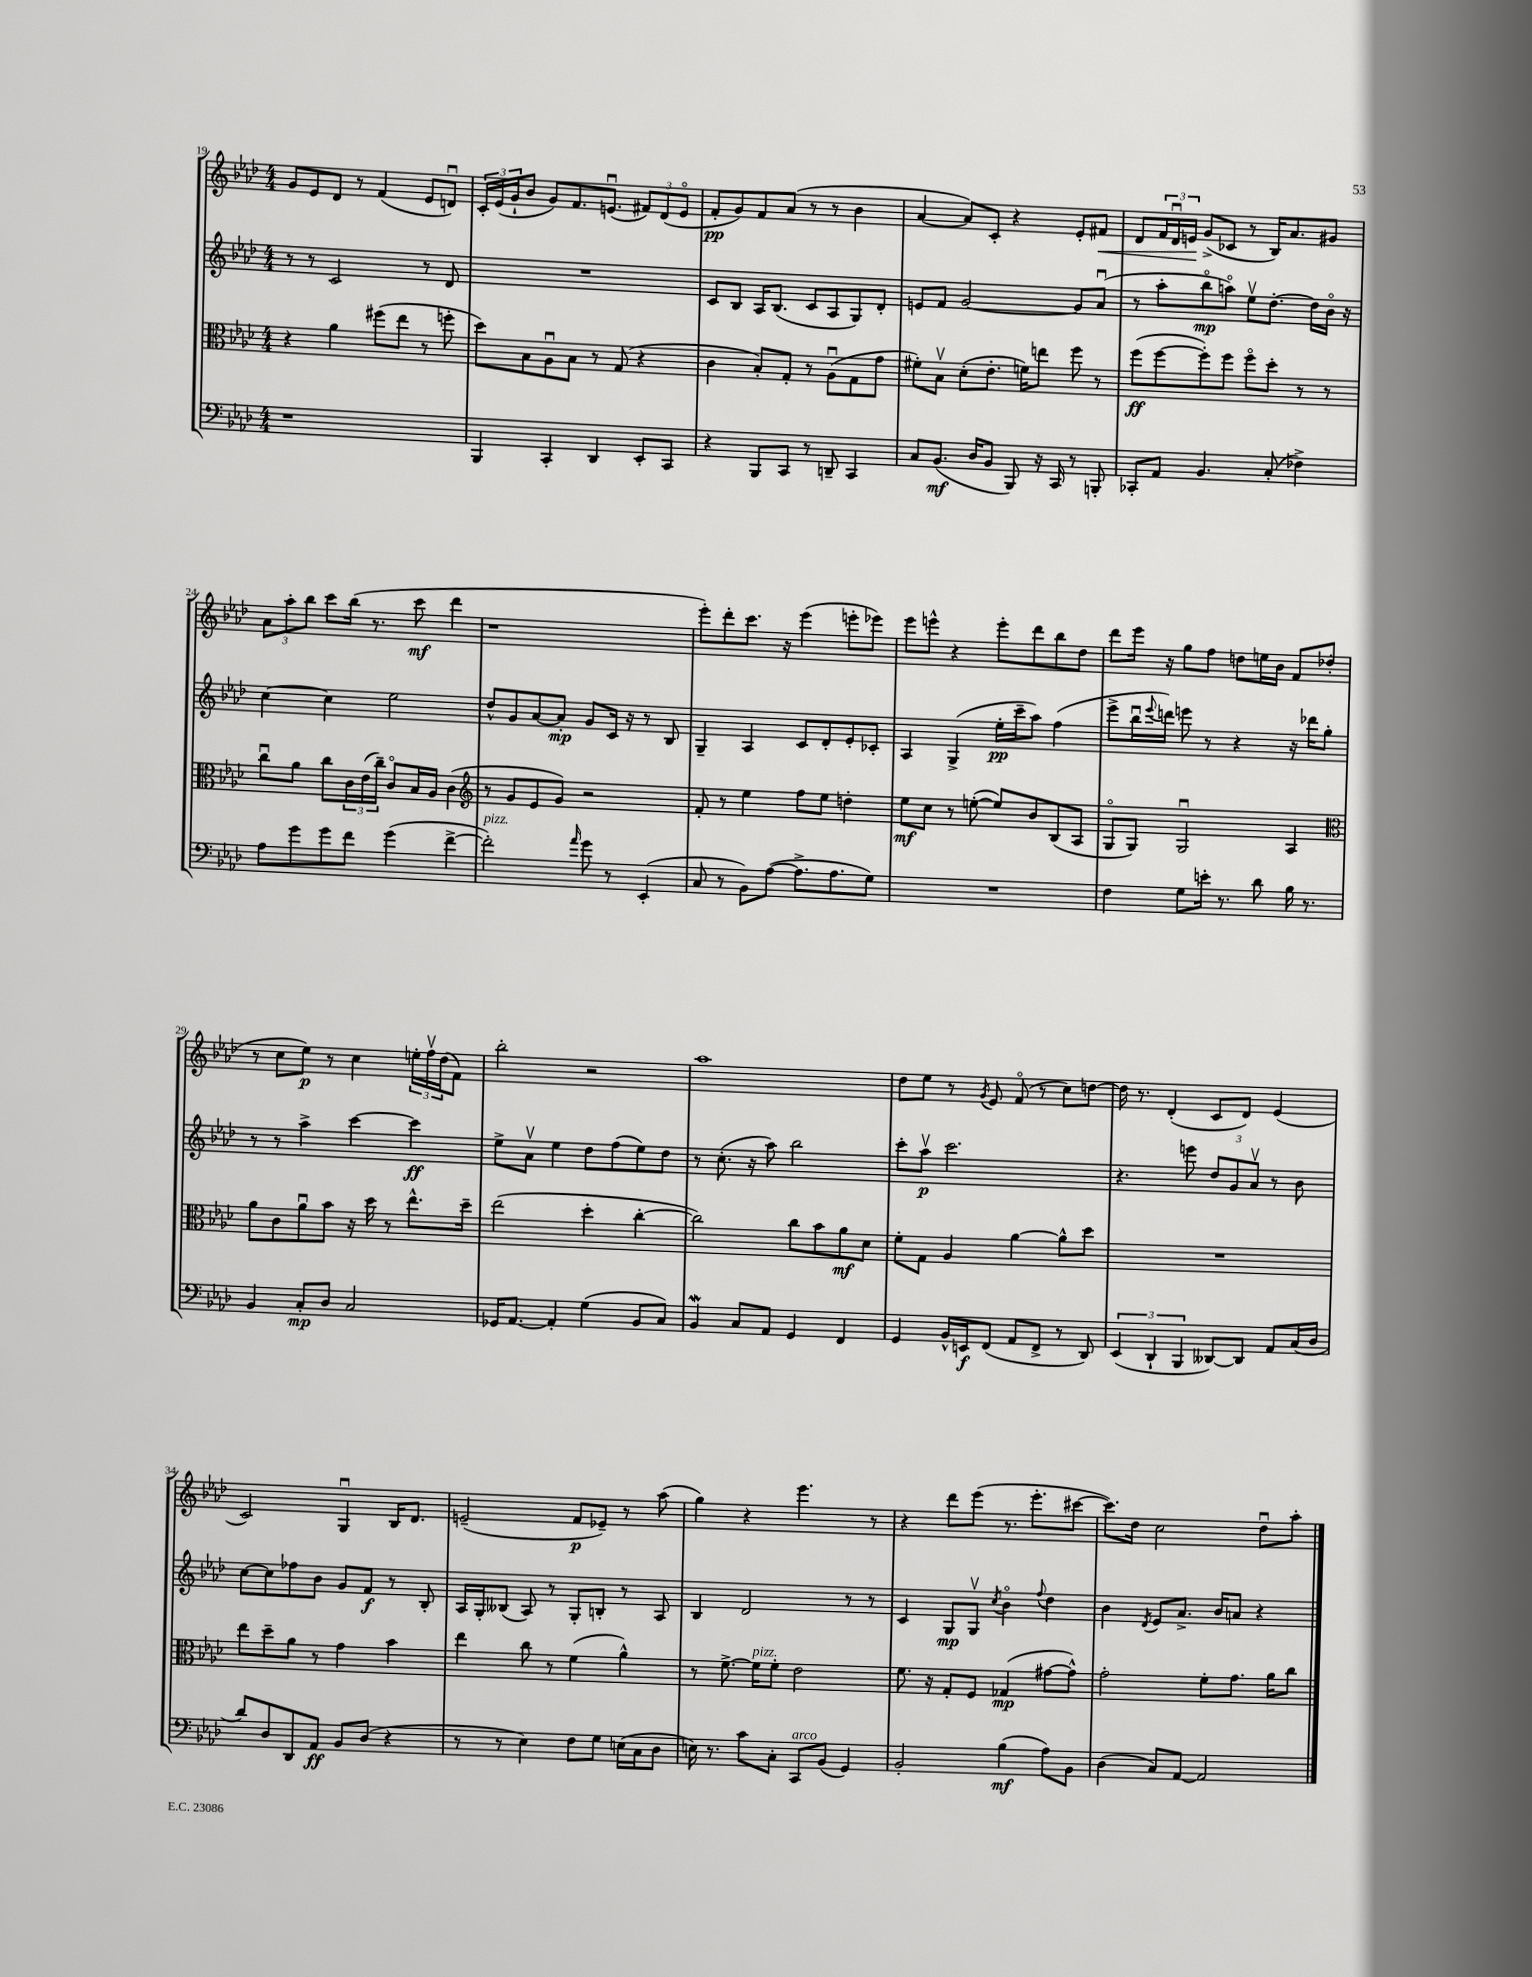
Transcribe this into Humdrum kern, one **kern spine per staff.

**kern	**kern	**kern	**kern
*staff4	*staff3	*staff2	*staff1
*clefF4	*clefC3	*clefG2	*clefG2
*k[b-e-a-d-]	*k[b-e-a-d-]	*k[b-e-a-d-]	*k[b-e-a-d-]
*M4/4	*M4/4	*M4/4	*M4/4
1r	4r	8r	8g/L
.	.	8r	8e-/
.	4a-\	2c/	8d-/J
.	.	.	8r
.	(8ff#\L	.	(4f/
.	8ee-\J	.	.
.	8r	8r	8e-/L
.	8ff'\	8d-/	8du/J)
=	=	=	=
4BBB-/	8dd-\L)	1r	24c'/LL
.	.	.	(24e-/
.	.	.	24g`/J
.	8B-\	.	8b-/J
4CC'/	8A-u\	.	8g/L)
.	8B-\J	.	8.f/
4DD-/	8r	.	.
.	.	.	(8.eu/J
.	(8G/	.	.
8EE-'/L	4r	.	12f#/L)
.	.	.	(12d-/
8CC/J	.	.	.
.	.	.	12eo/J
=	=	=	=
4r	4c\	8c/L	8f'/L
.	.	8B-/J	8g/)
8BBB-/L	8B-'/L)	16A-/LK	8f/
.	.	(8.B-/J	.
8CC/J	8G'/J	.	(8a-/J
8r	8r	8c/L	8r
8DD~/	(8A-u\L	8A-/	8r
4CC/	8G\	8G/)	4b-\
.	8g\J	8d-'/J	.
=	=	=	=
8C/L	8f#'\L)	8e/L	[4a-/
(8.BB-/J	8B-v\J	8f/J	.
.	(8d-'\L	[2g/	8a-/]L)
16D-/LK	.	.	.
8BB-/J	8.e-'\J	.	8c'/J
8BBB-/)	.	.	4r
.	16f\LK)	.	.
16r	8ee\J	.	.
16CC/	.	.	.
8r	8ff\	8g/]L	8e-'/L
8BBB'/	8r	(8a-u/J	8f#/J
=	=	=	=
8CC-'/L	(8ff\L	8r	8d-/L
8AA-/J	[8ff\	8aa-'\L	24f/L
.	.	.	24d-u/
.	.	.	24e/JJ
4.BB-/	8ff'\])	8bb-o\	(8g^/L
.	8ff\J	8aao\J)	8c-/J
.	8ffo\L	8ee-v\L	8r
(8C'/	8dd-'\J	[8.dd-'\J	16B-/LK)
.	.	.	8.a-/
4F-^\)	8r	.	.
.	.	16dd-\]LL	.
.	8r	16b-o\JJ	8g#/J
.	.	16r	.
=	=	=	=
8A-\L	8ccu\L	[4cc\	12a-\L
.	.	.	12aa-'\
8g\	8a-\J	.	.
.	.	.	12bb-\J
8g\	8cc\L	4cc\]	8ccc\L
8f\J	24c\L	.	(16bb-\Jk
.	(24e-\	.	.
.	.	.	8.r
.	24cc~\JJ)	.	.
(4g\	8co/L	2ee-\	.
.	16B-/L	.	8ccc\
.	16A-/JJ	.	.
[4f^\	(4c\	.	4ddd-\
=	=	=	=
*	*clefG2	*	*
2f'\])	8r	8dd-^^/L	1r
.	8g/L	8g/	.
.	8e-/	[8a-/	.
.	8g/J)	8a-'/]J	.
16qqa-/	.	.	.
8g\	2r	8g/L	.
8r	.	16c/Jk	.
.	.	16r	.
(4EE-'/	.	8r	.
.	.	8B-/	.
=	=	=	=
8C/	8f'/	4G~/	8eee-'\L)
8r	8r	.	8ddd-'\
8BB-\L)	4ee-\	4A-/	8.ccc\J
([8A-\J	.	.	.
.	.	.	16r
8.A-^\]L	8ff\L	8c/L	(4eee-\
.	8ee-\J	8d-'/	.
8.A-\	.	.	.
.	4dd'\	8e-'/	8eee'\L
8G\J)	.	8c-'/J	8eee-\J)
=	=	=	=
1r	8ee-\L	4A-/	8eee-\L
.	8cc\J	.	8eee^^\J
.	8r	(4G^/	4r
.	([8ee'\	.	.
.	8ee/]L)	16ee-'\LL	8eee'\L
.	.	16ccc~\J	.
.	8b-/	8aa-\J)	8ddd-\
.	(8B-/	(4ff\	8bb-\
.	8A-/J	.	8dd-\J
=	=	=	=
4F\	8Go/L	8eee-^\L	8ddd-\L
.	8G/J)	16bb-u\L	16eee-\Jk
.	.	8qqeee-/	.
.	.	16ddd\JJ)	16r
8G\L	2Gu/	8eee\	8gg\L
16e'\Jk	.	8r	8ff\J
8.r	.	.	.
.	.	4r	8dd\L
8d-\	.	.	16ee\L
.	.	.	16b-\JJ
16B-\	4A-/	16r	8f/L
8.r	.	16ddd-\LK	.
.	.	8gg'\J	(8dd-'/J
=	=	=	=
*	*clefC3	*	*
4BB-/	8a-\L	8r	8r
.	8c\	8r	8cc\L
8C'/L	8a-u\	4aa-^\	8ee-\J)
8D-/J	8b-\J	.	8r
2C/	16r	[4ccc\	4cc\
.	16dd-\	.	.
.	8r	.	.
.	8.ee-^^\L	4ccc\]	24ee'\LL
.	.	.	24ffv\
.	.	.	(24dd-\J
.	.	.	8f\J)
.	16dd-~\Jk	.	.
=	=	=	=
16GG-/LK	(2ee-\	8ee-^\L	2bb-'\
[8.AA-/J	.	.	.
.	.	8a-v\J	.
4AA-'/]	.	4ee-\	.
(4G\	4dd-'\	8dd-\L	2r
.	.	(8ff\	.
8BB-/L	[4cc'\	8ee-\)	.
8C/J)	.	8dd-\J	.
=	=	=	=
4BB-/	2cc\])	8r	1aa-
.	.	(8.cc'\	.
8C/L	.	.	.
.	.	16r	.
8AA-/J	.	8aa-\)	.
4GG/	8cc\L	2bb-\	.
.	8b-\	.	.
4FF/	8a-\	.	.
.	8d-\J	.	.
=	=	=	=
4GG/	8f'\L	8ccc'\L	8dd-\L
.	8G\J	8aa-v\J	8ee-\J
16BB-^^/LL	4A-/	2.ccc\	8r
16EE/J	.	.	.
.	.	.	8qg/
(8FF/J	.	.	8e-/
8AA-/L	[4a-\	.	(8fo/
8FF^/J	.	.	8r
8r	8a-^^\]L	.	8cc\L)
8DD-/)	8dd-\J	.	[8dd\J
=	=	=	=
(6EE-/	1r	4.r	16dd\]
.	.	.	8.r
6DD-`/	.	.	.
.	.	.	(4d-'/
6BBB-/	.	.	.
.	.	8eee\	.
[8DD--/L)	.	12dd-/L	8c/L
.	.	12g/	.
8DD--/]J	.	.	8d-/J)
.	.	12a-v/J	.
8AA-/L	.	8r	(4e-/
(16C/L	.	8b-\	.
16D-/JJ	.	.	.
=	=	=	=
8d-/L)	8ee-\L	[8cc\L	2c/)
8D-/	8dd-~\	8cc\]	.
8DD-/	8a-\J	8ff-\	.
8AA-/J	8r	8b-\J	.
8BB-/L	4g\	8g/L	4Gu/
(8D-/J	.	8f/J	.
4r	4b-\	8r	16B-/LK
.	.	.	8.d-/J
.	.	8B-'/	.
=	=	=	=
8r	4ee-\	16A-/LL	(2e~/
.	.	16G'/J	.
8r	.	(8B--/J	.
4E-\)	8cc\	8A-/)	.
.	8r	8r	.
8F\L	(4f\	8G'/L	8f/L
8G\J	.	8B'/J	8e-~/J)
(16E\LL	4a-^^\)	8r	8r
16C\J	.	.	.
8D-\J	.	8A-/	(8aa-\
=	=	=	=
16E\)	8r	4B-/	4gg\)
8.r	.	.	.
.	[8.f^\	.	.
8c\L	.	2d-/	4r
.	16f\]LK	.	.
8C'\J	8f'\J	.	.
8CC/L	2e-\	.	4.eee-\
(8BB-/J	.	.	.
4GG/)	.	8r	.
.	.	8r	8r
=	=	=	=
2BB-'/	8.f\	4c/	4r
.	16r	.	.
.	8G'/L	8G/L	8ddd-\L
.	8F/J	8Gv/J	(8eee-\J
.	.	8qcc/	.
(4B-\	(4G-/	4b-o\	8.r
.	.	.	8.eee-'\L
.	.	8qqff/	.
8A-\L)	[8g#\L	4dd-\	.
8BB-\J	8g#^^\]J)	.	[8ccc#\J
=	=	=	=
(4D-\	2g'\	4b-\	8.ccc#\]L)
.	.	.	16dd-\Jk
.	.	8qd-/	.
8C/L)	.	8e-/L	2cc\
[8AA-/J	.	8.a-^/J	.
2AA-/]	8f'\L	.	.
.	.	16b-/LK	.
.	8.g\J	8a/J	.
.	.	4r	8dd-u\L
.	16a-\LK	.	.
.	8cc\J	.	8aa-'\J
==	==	==	==
*-	*-	*-	*-
